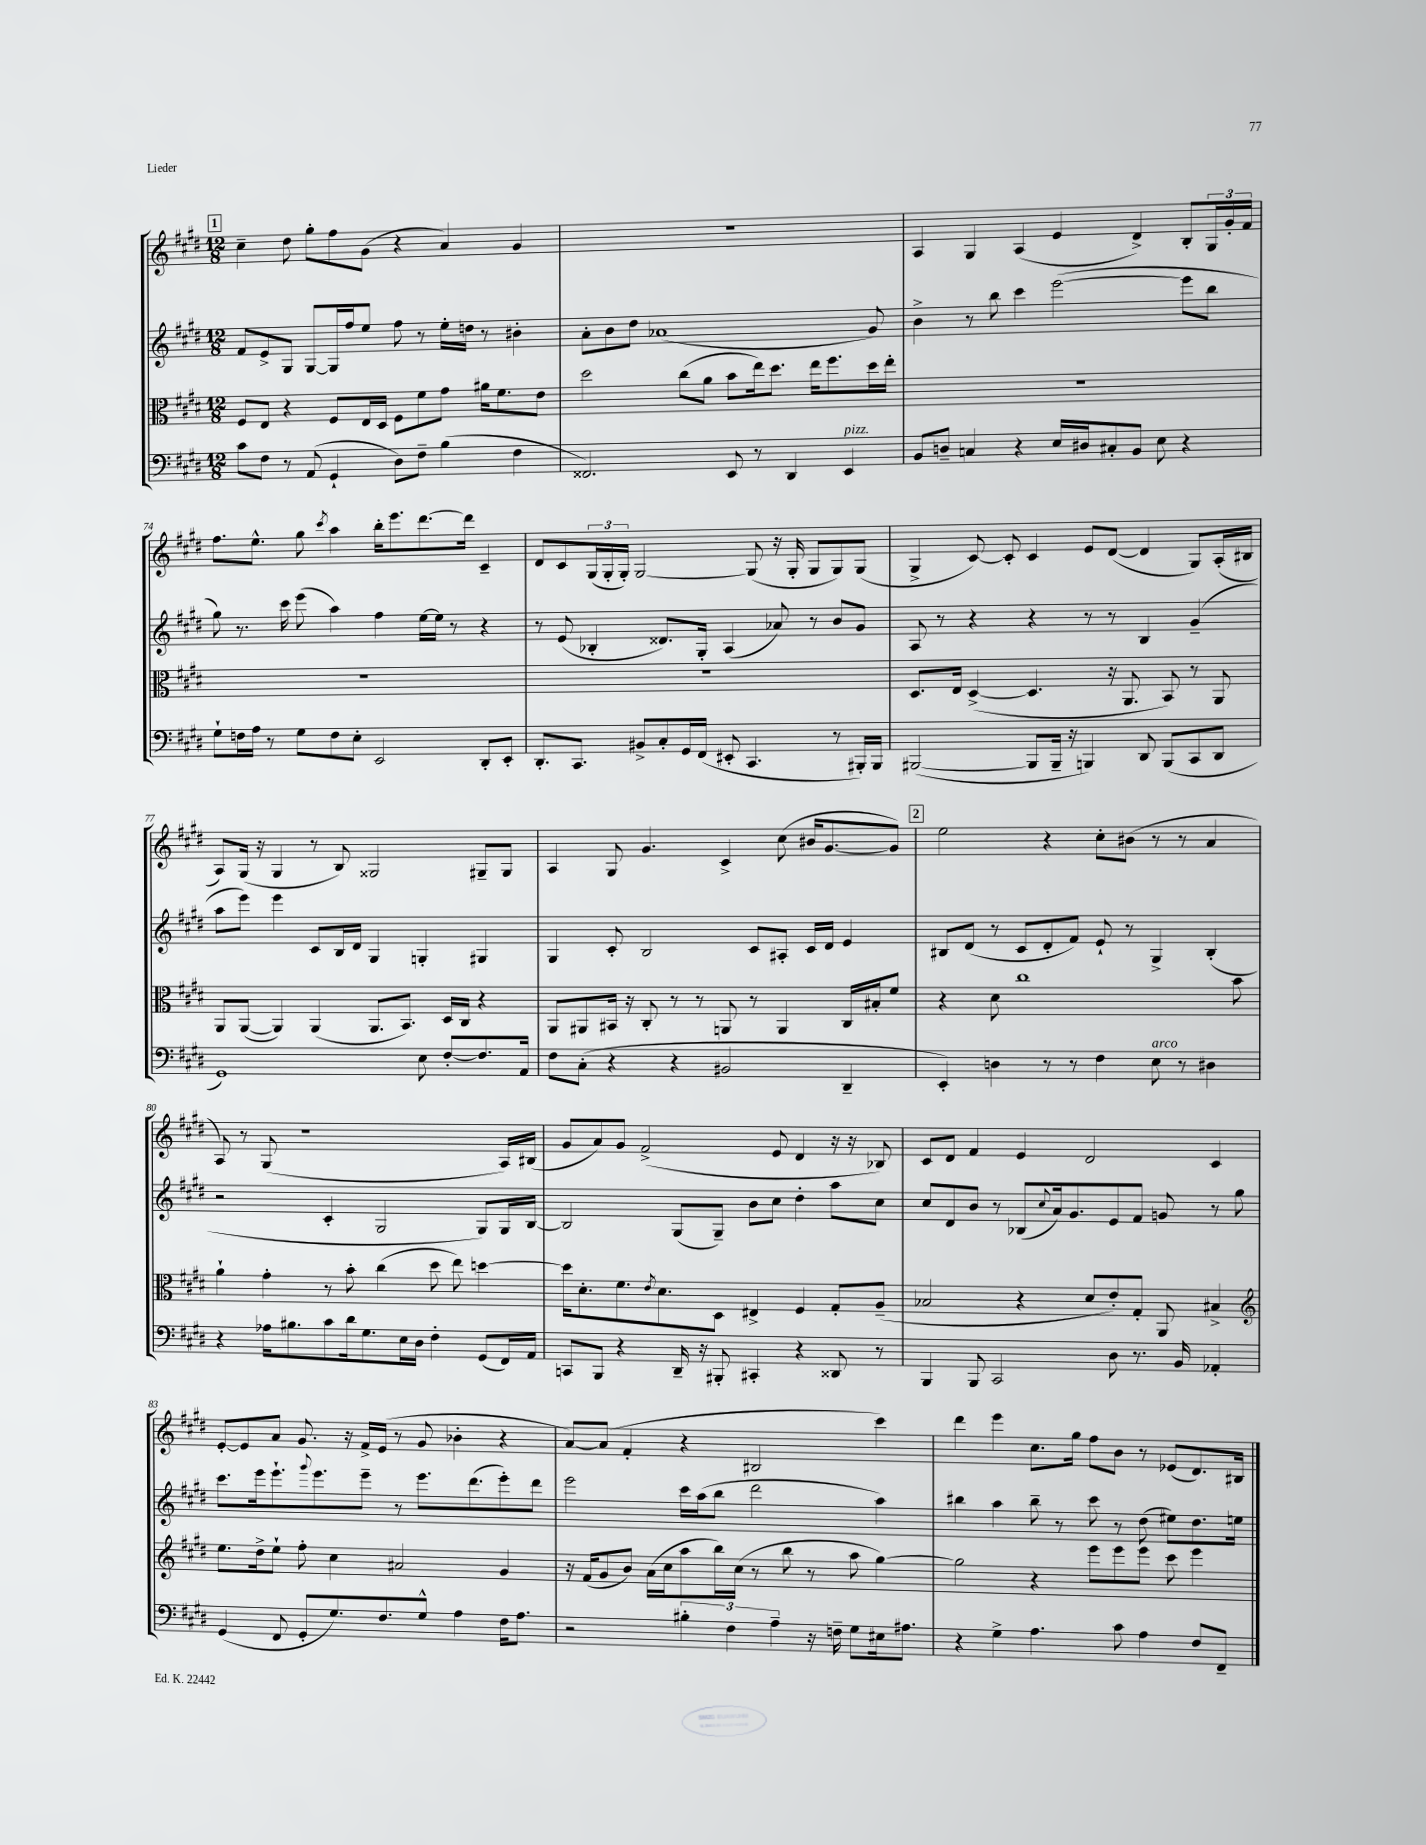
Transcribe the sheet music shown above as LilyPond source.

<<
\new StaffGroup <<
\new Staff = "s0" {
    \clef treble \key e \major \numericTimeSignature \time 12/8
    \mark \markup { \box "1" } cis''4-- dis''8 gis''8-. fis''8 gis'8( r4 a'4) gis'4 |
    R1. |
    a4 gis4 a4( e'4 dis'4->) b8-. \tuplet 3/2 { gis16 gis'16-. fis'16 } |
    fis''8. e''8.-^ gis''8 \acciaccatura { cis'''8 } a''4 b''16-. e'''8. dis'''8.~ dis'''16 cis'4-- |
    dis'8 cis'8 \tuplet 3/2 { gis16( gis16-. gis16-.) } gis2~ gis8( r16 gis16-. gis8 gis8) gis8( |
    gis4-> cis'8~) cis'8-. cis'4 e'8 dis'8~( dis'4 gis8) a16-.( bis16 |
    a8) gis16( r16 gis4 r8 b8) gisis2 gis8-- gis8 |
    a4 gis8 gis'4. cis'4-> cis''8( bis'16 gis'8.~ gis'8) |
    \mark \markup { \box "2" } e''2 r4 cis''8-. bis'8( r8 r8 a'4 |
    a8) r8 gis8( r1 a16) bis16( |
    gis'8 a'8) gis'8 fis'2->( e'8 dis'4 r16 r16 bes8) |
    cis'8 dis'8 fis'4 e'4 dis'2 cis'4 |
    e'8~-. e'8 a'8 gis'8. r16 fis'16-> e'16( r8 gis'8 bes'4-. r4 |
    a'8~) a'8( fis'4-. r4 bis2 cis'''4) |
    dis'''4 e'''4 cis''8. gis''16 fis''8 b'8 r8 ees'8( dis'8.) bis16 \bar "|." |
}
\new Staff = "s1" {
    \clef treble \key e \major \numericTimeSignature \time 12/8
    \mark \markup { \box "1" } fis'8 e'8-> gis8 gis8~ gis16 fis''16 e''8 fis''8 r8 e''16-. d''16 r8 bis'4-. |
    a'8-. b'8 dis''8 aes'1( gis'8) |
    b'4-> r8 b''8 cis'''4 e'''2~( e'''8 b''8 |
    gis''8) r8. cis'''16 e'''8( a''4) fis''4 e''16~ e''16 r8 r4 |
    r8 e'8( bes4-. disis'8.) gis16-. a4( aes'8) r8 b'8 gis'8 |
    a8 r8 r4 r4 r8 r8 b4 gis'4--( |
    a''8 e'''8) e'''4 cis'8 b16 dis'16 gis4 g4-. gis4 |
    gis4 cis'8-. b2 cis'8 ais8-. cis'16 dis'16 e'4 |
    \mark \markup { \box "2" } bis8 dis'8( r8 cis'8 dis'8-. fis'8) e'8-! r8 gis4-> bis4-.( |
    r2 cis'4-. gis2 gis8) gis16 b16~ |
    b2 gis8( gis8--) b'8 cis''8 dis''4-. a''8 cis''8 |
    cis''8 dis'8 b'8 r8 bes8( \appoggiatura { cis''8 } a'16) gis'8. e'8 fis'8 g'8 r8 gis''8 |
    cis'''8. e'''16 e'''8.-! \appoggiatura { gis'''8 } e'''8. e'''8-- r8 e'''8. dis'''8.( e'''8-.) dis'''8 |
    e'''2 cis'''16 a''16( b''8 dis'''2 a''4) |
    bis''4 a''4 bis''8-- r8 cis'''8 r8 dis''8( eis''8) dis''8. e''16 \bar "|." |
}
\new Staff = "s2" {
    \clef alto \key e \major \numericTimeSignature \time 12/8
    \mark \markup { \box "1" } fis8 e8 r4 fis8 e16 dis16 fis8 fis'8 gis'8 ais'16 fis'8. e'8 |
    dis''2 cis''8( a'8 b'8 e''16) dis''8. e''16 fis''8. dis''16 e''16-. |
    R1. |
    R1. |
    R1. |
    dis8. e16 dis4~->( dis4. r16 a,8. b,8) r8 a,8 |
    a,8 a,8~( a,4) a,4( a,8. b,8.) dis16 cis16 r4 |
    a,8 ais,8 bis,16 r16 cis8-. r8 r8 a,8 r8 a,4 cis16 bis16-. fis'8 |
    \mark \markup { \box "2" } r4 dis'8 cis''1 b'8 |
    a'4-! gis'4-. r8 b'8-. cis''4( dis''8 e''8) d''4~ |
    d''16 dis'8.-. fis'8. \acciaccatura { e'8 } dis'8. dis8 eis4-> fis4 gis8-. a8--( |
    bes2 r4 dis'8 e'8-.) gis8-. a,8 bis4-> |
    \clef treble e''8. dis''16-> e''8-! fis''8-. cis''4 ais'2 gis'4 |
    r16 fis'16( gis'8 b'8) a'16( cis''16 a''8 b''16) cis''16( r8 b''8 r8 a''8 gis''4~) |
    gis''2 r4 e'''8 e'''8 e'''8 cis'''8 e'''4 \bar "|." |
}
\new Staff = "s3" {
    \clef bass \key e \major \numericTimeSignature \time 12/8
    \mark \markup { \box "1" } cis'8 fis8 r8 a,8( gis,4-! dis8) fis8-- b4( fis4 |
    fisis,2.) e,8 r8 dis,4 e,4^\markup { \italic "pizz." } |
    b,8 d8-- c4 r4 e16 dis16 cis8-. b,8 e8 r4 |
    gis8-! f16 a16 r8 gis8 f8 e8-. e,2 dis,8-. e,8-. |
    dis,8.-. cis,8. bis,8-> cis8-. gis,16 fis,16( eis,8-. cis,4. r8 bis,,16-.) bis,,16 |
    bis,,2~( bis,,8 bis,,16-- r16 b,,4) dis,8 b,,8( cis,8 dis,8 |
    gis,1) e8 fis8~-. fis8. a,16 |
    fis8 cis8-.( r4 r4 bis,2 dis,4-- |
    \mark \markup { \box "2" } e,4-.) d4 r8 r8 fis4 e8^\markup { \italic "arco" } r8 dis4 |
    r4 aes16 bis8. cis'8 dis'16 gis8. e16 dis16 fis4-. gis,8( fis,16) a,16 |
    c,8 b,,8 r4 dis,16-- r16 bis,,8-. cis,4-. r4 disis,8 r8 |
    b,,4 b,,8 cis,2 dis8 r8. b,16 aes,4-. |
    gis,4( fis,8 gis,8-. gis8.) fis8. gis8-^ a4 fis16 a8. |
    r2 \tuplet 3/2 { bis4-. fis4 a4-- } r16 f16-- gis8 eis16 ais8. |
    r4 gis4-> a4. cis'8 a4 fis8 fis,8-- \bar "|." |
}
>>
>>
\layout { \context { \Score currentBarNumber = #71 } }
